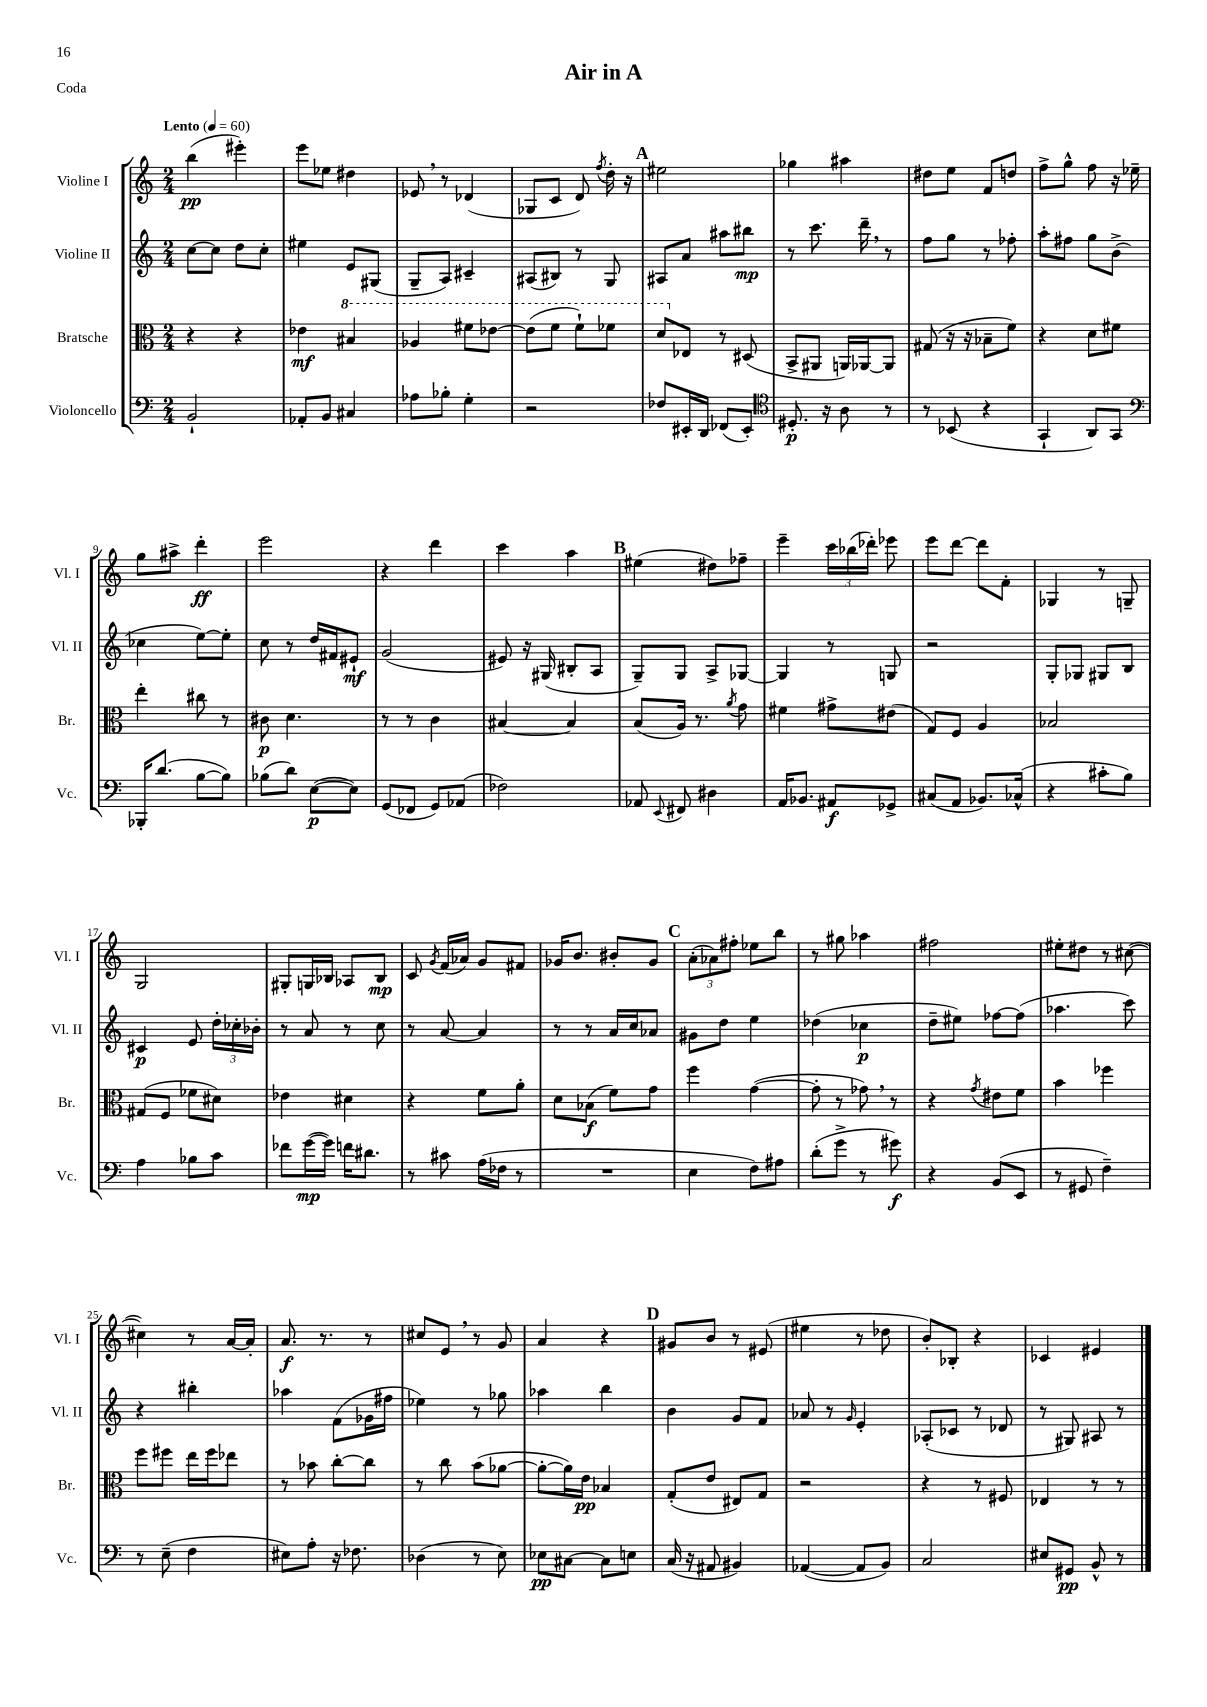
\header { title = "Air in A" piece = "Coda" }
<<
\new StaffGroup <<
\new Staff = "s0" \with { instrumentName = "Violine I" shortInstrumentName = "Vl. I" } {
    \clef treble \key c \major \numericTimeSignature \time 2/4 \tempo "Lento" 4 = 60
    \autoBeamOff b''4\pp( eis'''4-.) |
    e'''8[ ees''8] dis''4 |
    ees'8 \breathe r8 des'4( |
    ges8[ c'8] d'8) \acciaccatura { f''8 } d''16-. r16 |
    \mark \markup { \bold "A" } eis''2 |
    ges''4 ais''4 |
    dis''8[ e''8] f'8[ d''8] |
    f''8[-> g''8]-^ f''8 r16 ees''16-- |
    g''8[ ais''8]-> d'''4-.\ff |
    e'''2 |
    r4 d'''4 |
    c'''4 a''4 |
    \mark \markup { \bold "B" } eis''4( dis''8[) fes''8]-- |
    e'''4-- \tuplet 3/2 { c'''16[ bes''16( des'''16]-.) } ees'''8 |
    e'''8[ d'''8]~ d'''8[ f'8]-. |
    ges4 r8 g8-- |
    g2 |
    gis8[-. g16 bes16] aes8[ bes8]\mp |
    c'8 \acciaccatura { g'8 } f'16[( aes'16]) g'8[ fis'8] |
    ges'16[ b'8.] bis'8[-. ges'8] |
    \mark \markup { \bold "C" } \tuplet 3/2 { a'8[-.( aes'8) fis''8]-. } ees''8[ b''8] |
    r8 gis''8 aes''4 |
    fis''2 |
    eis''8[-. dis''8] r8 cis''8~( |
    cis''4) r8 a'16[~ a'16]-. |
    a'8.\f r8. r8 |
    cis''8[ e'8] \breathe r8 g'8 |
    a'4 r4 |
    \mark \markup { \bold "D" } gis'8[ b'8] r8 eis'8( |
    eis''4 r8 des''8 |
    b'8[-.) bes8]-. r4 |
    ces'4 eis'4 \bar "|." |
}
\new Staff = "s1" \with { instrumentName = "Violine II" shortInstrumentName = "Vl. II" } {
    \clef treble \key c \major \numericTimeSignature \time 2/4
    \autoBeamOff c''8[~ c''8] d''8[ c''8]-. |
    eis''4 e'8[ gis8]( |
    g8[-- a8]) cis'4-- |
    ais8[( bis8]) r8 g8 |
    \mark \markup { \bold "A" } ais8[ a'8] ais''8[ bis''8]\mp |
    r8 c'''8. d'''16-- \breathe r8 |
    f''8[ g''8] r8 fes''8-. |
    a''8[-. fis''8] g''8[ b'8]->( |
    ces''4 e''8[~) e''8]-. |
    c''8 r8 d''16[ fis'16 eis'8]-!\mf |
    g'2( |
    eis'8) r16 gis16( bis8[-. a8] |
    \mark \markup { \bold "B" } g8[--) g8] a8[-> ges8]~ |
    ges4 r8 g8 |
    r2 |
    g8[-. ges8] gis8[ b8] |
    cis'4\p e'8 \tuplet 3/2 { d''16[-. ces''16-. bes'16]-. } |
    r8 a'8 r8 c''8 |
    r8 a'8~ a'4 |
    r8 r8 a'16[ c''16 aes'8] |
    \mark \markup { \bold "C" } gis'8[ d''8] e''4 |
    des''4( ces''4\p |
    d''8[-- eis''8]) fes''8[~ fes''8]( |
    aes''4. c'''8) |
    r4 bis''4-. |
    aes''4 f'8[( ges'16 fis''16] |
    ees''4) r8 ges''8 |
    aes''4 b''4 |
    \mark \markup { \bold "D" } b'4 g'8[ f'8] |
    aes'8 r8 \grace { g'16 } e'4-. |
    aes8[-.( ces'8] r8 des'8 |
    r8 gis8) ais8 r8 \bar "|." |
}
\new Staff = "s2" \with { instrumentName = "Bratsche" shortInstrumentName = "Br." } {
    \clef alto \key c \major \numericTimeSignature \time 2/4
    \autoBeamOff r4 r4 |
    ees'4\mf \ottava #1 bis'4 |
    aes'4 fis''8[ ees''8]~ |
    ees''8[( f''8] f''8[-!) fes''8] |
    \mark \markup { \bold "A" } d''8[ \ottava #0 ees8] r8 dis8( |
    b,8[-> ais,8] a,16[) aes,16~ aes,8] |
    gis8( r16 r16 bes8[-- f'8]) |
    r4 d'8[ fis'8] |
    e''4-. cis''8 r8 |
    cis'8\p d'4. |
    r8 r8 c'4 |
    bis4~ bis4 |
    \mark \markup { \bold "B" } b8[( a16]) r8. \acciaccatura { a'8 } g'8 |
    fis'4 gis'8[-> eis'8]( |
    g8[) f8] a4 |
    bes2 |
    gis8[( f8] fes'8[ dis'8]) |
    ees'4 dis'4 |
    r4 f'8[ a'8]-. |
    d'8[ bes8]\f( f'8[) g'8] |
    \mark \markup { \bold "C" } f''4 g'4~( |
    g'8-. r8 ges'8) \breathe r8 |
    r4 \acciaccatura { g'8 } eis'8[ f'8] |
    b'4 fes''4 |
    f''8[ fis''8] e''16[ fis''16 ees''8] |
    r8 bes'8 c''8[~-. c''8] |
    r8 c''8 b'8[( aes'8]~ |
    aes'8[~-. aes'16) e'16]\pp bes4 |
    \mark \markup { \bold "D" } g8[-.( e'8] eis8[) g8] |
    r2 |
    r4 r8 fis8 |
    ees4 r8 r8 \bar "|." |
}
\new Staff = "s3" \with { instrumentName = "Violoncello" shortInstrumentName = "Vc." } {
    \clef bass \key c \major \numericTimeSignature \time 2/4
    \autoBeamOff b,2-! |
    aes,8[-. b,8] cis4 |
    aes8[ bes8]-. g4-. |
    r2 |
    \mark \markup { \bold "A" } fes8[ eis,16-. d,16] fes,8[( eis,8]-.) |
    \clef tenor dis8.-.\p r16 a8 r8 |
    r8 bes,8( r4 |
    g,4-! a,8[) g,8] |
    \clef bass bes,,16[-. d'8.]( b8[~ b8]) |
    bes8[( d'8]) e8[~\p( e8]) |
    g,8[( fes,8] g,8[) aes,8]( |
    fes2) |
    \mark \markup { \bold "B" } aes,8 \appoggiatura { e,8 } fis,8 dis4 |
    a,16[ bes,8.] ais,8[\f ges,8]-> |
    cis8[( a,8] bes,8.[) ces16]-^( |
    r4 cis'8[-. b8]) |
    a4 bes8[ c'8] |
    fes'8[ g'16~\mp( g'16]) f'16[ dis'8.] |
    r8 cis'8 a16[( fes16] r8 |
    R2 |
    \mark \markup { \bold "C" } e4 f8[) ais8] |
    d'8[-.( g'8]-> r8 gis'8\f) |
    r4 b,8[( e,8] |
    r8 gis,8 f4--) |
    r8 e8--( f4 |
    eis8[) a8]-. r16 fes8. |
    des4( r8 e8) |
    ees8[\pp cis8]~ cis8[ e8] |
    \mark \markup { \bold "D" } c16( r16 ais,8 bis,4) |
    aes,4~( aes,8[ b,8]) |
    c2 |
    eis8[ gis,8]\pp b,8-^ r8 \bar "|." |
}
>>
>>
